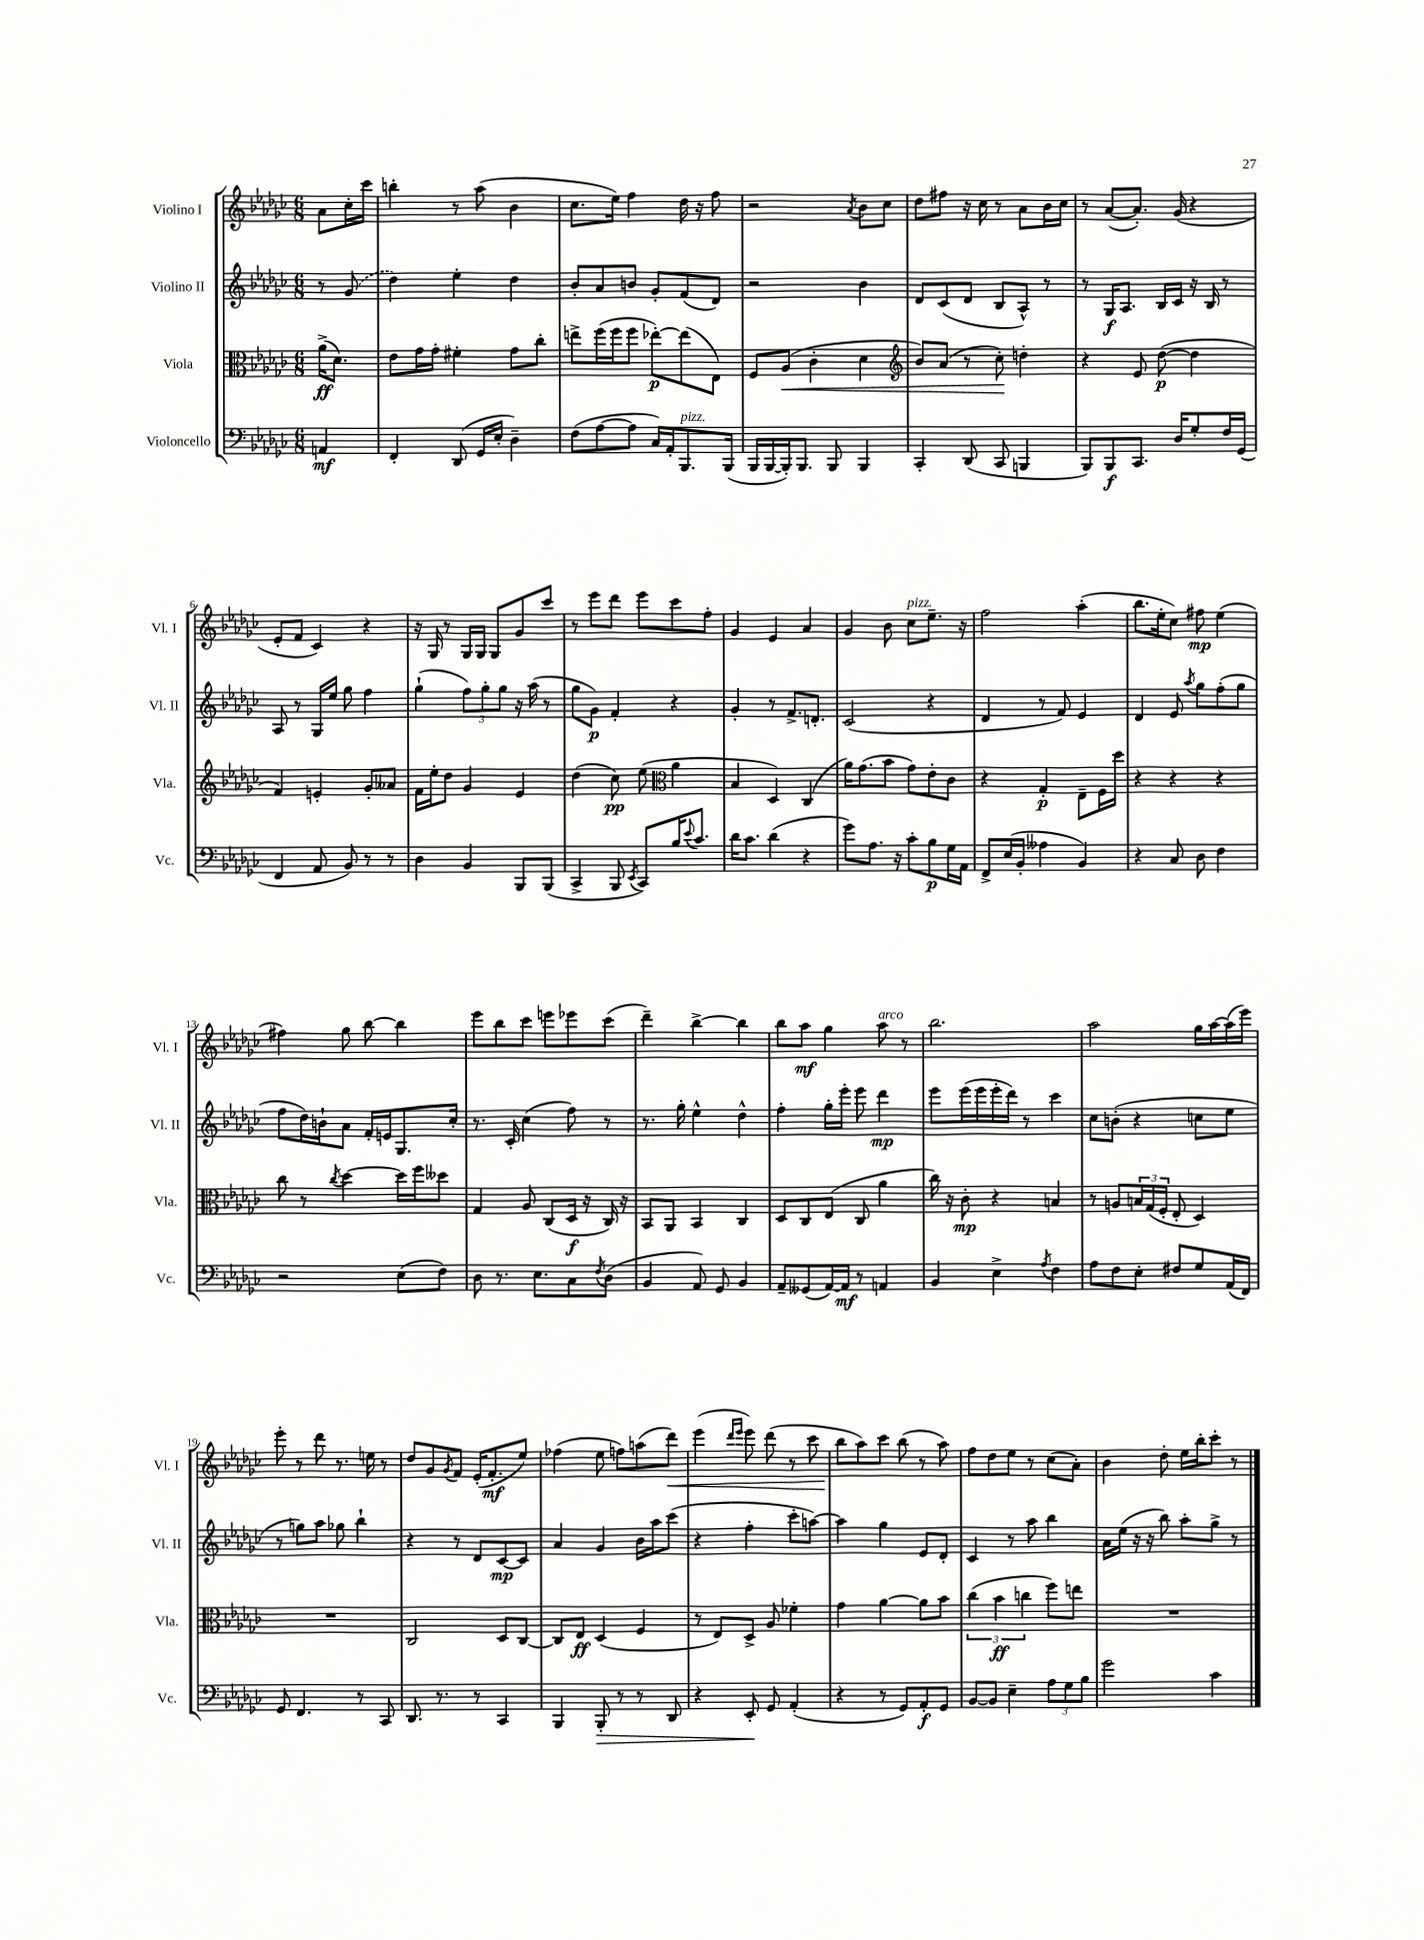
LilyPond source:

<<
\new StaffGroup <<
\new Staff = "s0" \with { instrumentName = "Violino I" shortInstrumentName = "Vl. I" } {
    \clef treble \key ges \major \numericTimeSignature \time 6/8 \partial 4
    aes'8 ces''16-. ces'''16 |
    b''4-. r8 aes''8( bes'4 |
    ces''8. ees''16) f''4 des''16 r16 f''8 |
    r2 \acciaccatura { aes'8 } bes'8 ces''8 |
    des''8 fis''8 r16 ces''16 r8 aes'8 bes'16 ces''16 |
    r8 aes'8~( aes'8.-.) ges'16( r4 |
    ees'8-. f'8 ces'4) r4 |
    r16 ges16 r8 ges16 ges16 ges8 ges'8 ces'''8 |
    r8 ees'''8 des'''8 ees'''8 ces'''8 f''8-. |
    ges'4 ees'4 aes'4 |
    ges'4 bes'8 ces''8^\markup { \italic "pizz." } ees''8.-- r16 |
    f''2 aes''4-.( |
    bes''8. ees''16-. ces''8) fis''8\mp ees''4( |
    fis''4) ges''8 bes''8~ bes''4 |
    ees'''8 bes''8 ces'''8 e'''8 ees'''8 ces'''8( |
    des'''4--) bes''4~-> bes''4 |
    bes''8 aes''8\mf ges''4 aes''8^\markup { \italic "arco" } r8 |
    bes''2. |
    aes''2 ges''16 aes''16~ aes''16( ees'''16) |
    ees'''8-. r8 des'''8 r8. e''16 r8 |
    des''8 ges'8 \acciaccatura { ges'8 } f'8 ees'16-.( f'8.-.\mf ees''8) |
    fes''4( ees''8 f''8) a''8( des'''8\<) |
    ees'''4( \grace { des'''16 ees'''16 } ees'''8) des'''8( r8 ces'''8 |
    bes''8\! aes''8) ces'''8 bes''8( r8 aes''8) |
    f''8 des''8 ees''8 r8 ces''8( aes'8-.) |
    bes'4 des''8-. ees''16 bes''16-. ces'''8-. r8 \bar "|." |
}
\new Staff = "s1" \with { instrumentName = "Violino II" shortInstrumentName = "Vl. II" } {
    \clef treble \key ges \major \numericTimeSignature \time 6/8 \partial 4
    r8 \once \slurDashed ges'8( |
    des''4) ees''4-. des''4 |
    bes'8-. aes'8 b'8 ges'8-. f'8( des'8) |
    r2 bes'4 |
    des'8 ces'8( des'8 bes8 aes8-^) r8 |
    r8 ges16\f aes8. bes16 ces'16 r16 bes16 r8 |
    aes8 r8 ges16 ees''16 ges''8 f''4 |
    ges''4-!( \tuplet 3/2 { f''8) ges''8-. ges''8 } r16 aes''16( r8 |
    ges''8 ges'8\p) f'4-. r4 |
    ges'4-. r8 f'8.-> d'8.-. |
    ces'2( r4 |
    des'4 r8 f'8) ees'4 |
    des'4 ees'8 \acciaccatura { aes''8 } ges''8 f''8-.( ges''8 |
    f''8 des''16) b'16-! aes'8 f'16-. e'16 ges8. ces''16-. |
    r8. ces'16-. ces''4( f''8) r8 |
    r8. ges''16-. ees''4-^ des''4-^ |
    f''4-. ges''16-. ees'''16-. ees'''8 des'''4\mp |
    ees'''8 ees'''16( ees'''16 ees'''16-. des'''16) r8 ces'''4 |
    ces''8 b'8-.( r4 c''8 ees''8 |
    r8 g''8) aes''8 ges''8 bes''4-! |
    r4 r8 des'8 ces'8~\mp ces'8 |
    aes'4 ges'4 bes'16 aes''16 ces'''8( |
    r4 f''4-. ces'''8-. a''8~) |
    a''4 ges''4 ees'8 des'8-. |
    ces'4 r8 aes''8 bes''4 |
    aes'16 ees''16( r16 r16 bes''8) aes''8-. ges''8-> r8 \bar "|." |
}
\new Staff = "s2" \with { instrumentName = "Viola" shortInstrumentName = "Vla." } {
    \clef alto \key ges \major \numericTimeSignature \time 6/8 \partial 4
    aes'16->\ff( des'8.) |
    ees'8 ges'16 ges'16-. fis'4-. ges'8 ces''8-. |
    e''8-> f''16( f''16 f''8 ees''8~-.\p) ees''8( ees8) |
    f8 aes8\<( ces'4-. des'4 |
    \clef treble bes'8) aes'8( r8 ces''8-.\!) d''4-. |
    r4 ees'8 des''8~\p( des''4 |
    f'4) e'4-. ges'8-. aeses'8 |
    f'16 ees''16-. des''8 ges'4 ees'4 |
    des''4( ces''8\pp) ees''8( \clef alto aes'4 |
    bes4 des4) ces4( |
    aes'16) ges'8.( bes'8 ges'8) ees'8-. ces'8 |
    r4 ges4-.\p ees8-- f16 des''16 |
    r4 r4 r4 |
    ces''8 r8 \acciaccatura { ces''8 } des''4~ des''16 f''16 deses''8 |
    ges4 aes8 ces8( des16\f r16 ces16) r16 |
    bes,8 aes,8 bes,4 ces4 |
    des8 ces8 ees8( ces8 aes'4 |
    ces''16) r16 ces'8-.\mp r4 b4 |
    r8 a8 \tuplet 3/2 { b16 ges16( f16-. } ees8-. des4) |
    R2. |
    ces2 des8 ces8~ |
    ces8 ees8\ff des4( f4 |
    r8 ees8) des8-> aes8 fes'4-. |
    ges'4 aes'4~ aes'8 bes'8 |
    \tuplet 3/2 { ces''4( bes'4\ff c''4 } f''8) e''8 |
    R2. \bar "|." |
}
\new Staff = "s3" \with { instrumentName = "Violoncello" shortInstrumentName = "Vc." } {
    \clef bass \key ges \major \numericTimeSignature \time 6/8 \partial 4
    a,4\mf |
    f,4-. des,8( ges,16 ees16-. des4--) |
    f8( aes8~ aes8 ces16) aes,16-. bes,,8.^\markup { \italic "pizz." } bes,,16( |
    bes,,16 bes,,16~ bes,,16-.) bes,,8. bes,,8 bes,,4 |
    ces,4-. des,8( ces,8 b,,4 |
    bes,,8) bes,,8\f ces,8. des16 ges8-. f16 ges,16( |
    f,4 aes,8 bes,8) r8 r8 |
    des4 bes,4 bes,,8 bes,,8( |
    ces,4-> bes,,8 \acciaccatura { ees,8 } ces,8) bes16 \appoggiatura { ees'8 } ces'8. |
    des'16 ces'8. des'4( r4 |
    ges'8) aes8. r16 ces'8-. bes8\p ges16 aes,16 |
    f,8-> ees16( bes,16-. aeses4 bes,4) |
    r4 ces8 des8 f4 |
    r2 ees8( f8) |
    des8 r8. ees8. ces8 \acciaccatura { f8 } des8( |
    bes,4 aes,8) ges,8 bes,4 |
    aes,8-- geses,8( aes,16~) aes,16\mf r8 a,4 |
    bes,4 ees4-> \acciaccatura { aes8 } f4 |
    aes8 f8 ees8-. fis8 ges8 aes,16( f,16) |
    ges,8 f,4. r8 ces,8 |
    des,8. r8. r8 ces,4 |
    bes,,4 bes,,8-.\> r8 r8 des,8 |
    r4 ees,8-.\! ges,8 aes,4-.( |
    r4 r8 ges,8) aes,8-.\f ges,8 |
    bes,8~ bes,8 ees4-- \tuplet 3/2 { aes8 ges8 bes8 } |
    ges'2 ces'4 \bar "|." |
}
>>
>>
